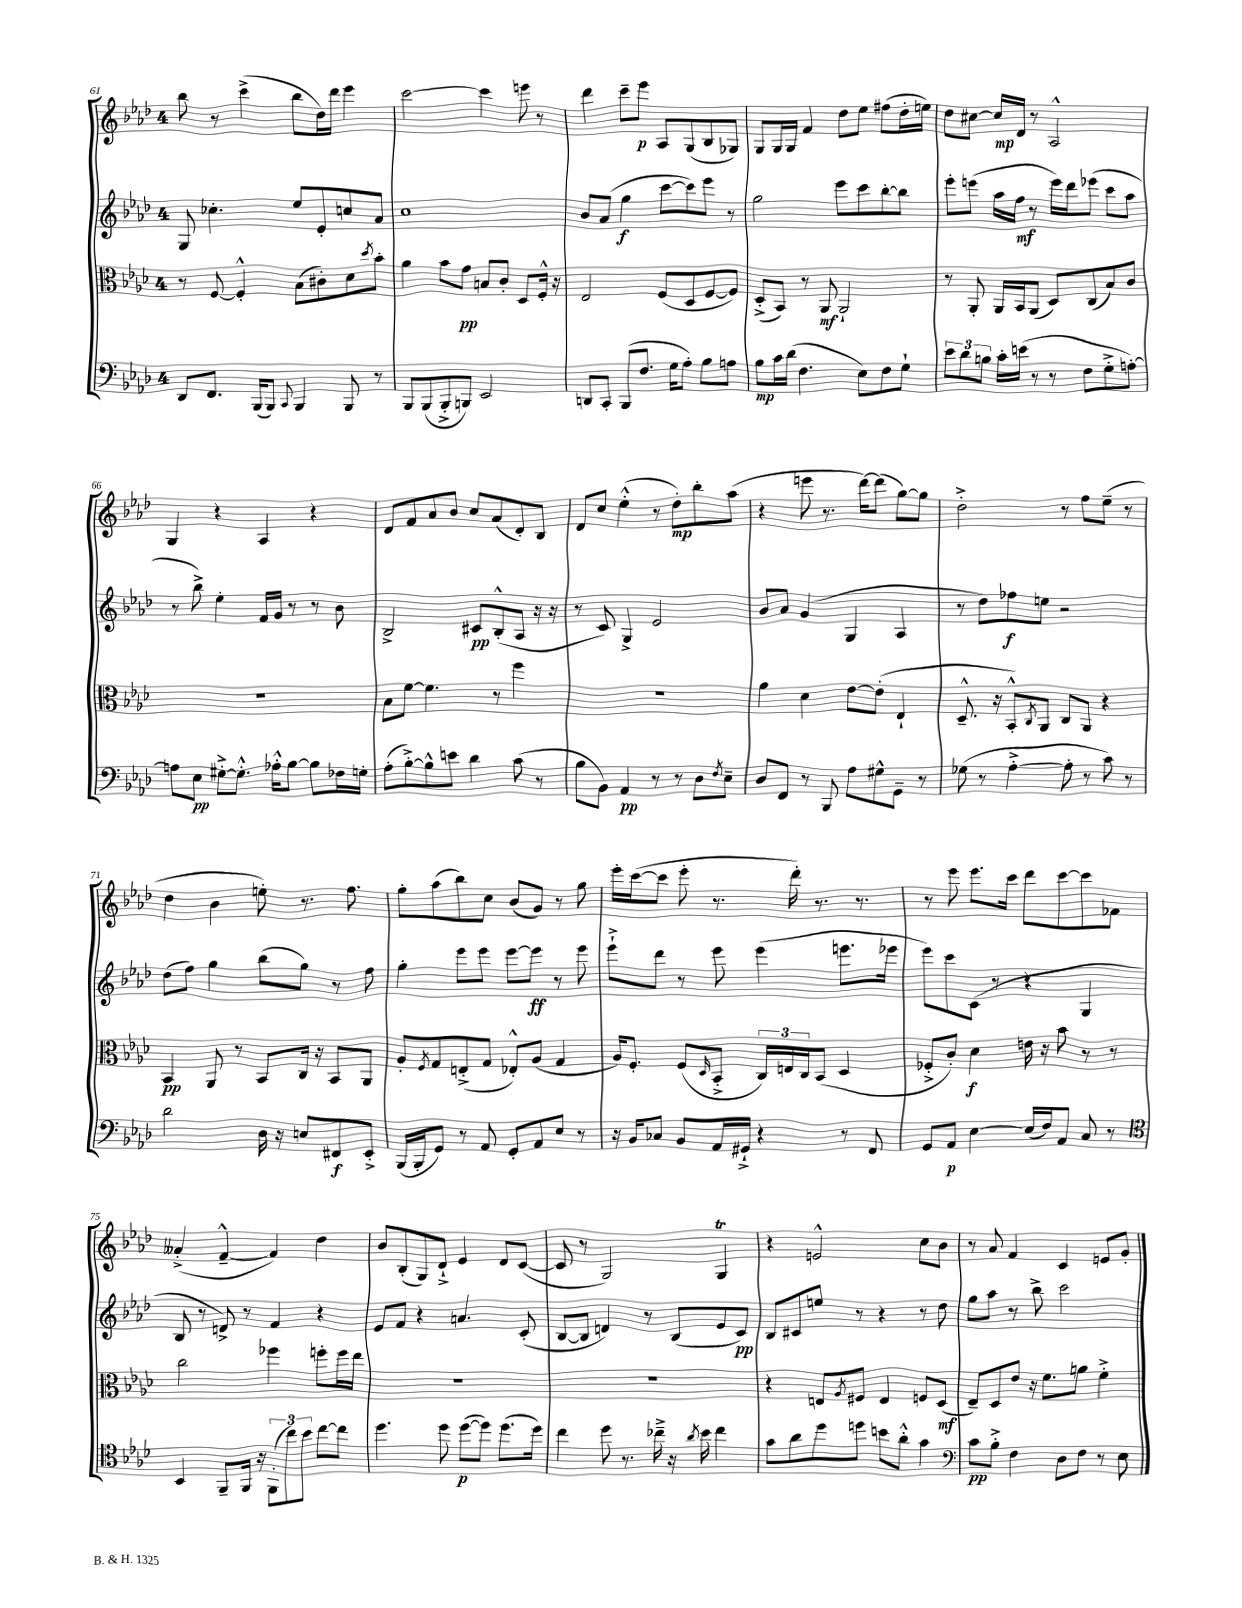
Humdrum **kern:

**kern	**kern	**kern	**kern
*staff4	*staff3	*staff2	*staff1
*clefF4	*clefC3	*clefG2	*clefG2
*k[b-e-a-d-]	*k[b-e-a-d-]	*k[b-e-a-d-]	*k[b-e-a-d-]
*M4/4	*M4/4	*M4/4	*M4/4
8DD-	8r	8G	8bb-
8.FF	[8F	4.cc-'	8r
.	4F'^^]	.	(4ccc^
(16BBB-	.	.	.
8BBB-)	.	.	.
8qqCC	.	.	.
4BBB-	(8B-	8ee-	8bb-
.	8c#')	8e-'	16dd-)
.	.	.	16ddd-
8BBB-	8d-	8cc	4eee-
.	8qdd-	.	.
8r	8b-'	8a-	.
=	=	=	=
8BBB-	4a-	1cc	[2ccc
(8BBB-	.	.	.
8BBB-'^	8b-	.	.
8BBB)	8g	.	.
2EE-	8B	.	4ccc]
.	8c'	.	.
.	8D-	.	8eee
.	16F'^^	.	8r
.	16r	.	.
=	=	=	=
8DD	2E-	8b-	4ddd-
8CC'	.	(8a-	.
(8BBB-	.	4gg	8ccc~
8.F	.	.	8eee-
.	(8F	[8ccc	8A-
16G	.	.	.
8A-')	8D-	8ccc])	(8G
8B-	[8F	8eee-	8B-
8A	8F])	8r	8G-)
=	=	=	=
8B-	(8D-'^	2gg	8G
16c	8BB-)	.	16G
(16d-	.	.	16G
4.F	8r	.	4f
.	8AA-	.	.
.	2AA-`	8eee-	8dd-
8E-)	.	8ccc	8ee-
8F	.	[8bb-'	(8ff#
8G`	.	8bb-]	16dd-'
.	.	.	16ee)
=	=	=	=
12e-	8r	8eee-'	8dd-
12d-	.	.	.
.	8AA-'	(8eee	[8cc#
12B	.	.	.
16c'	16AA-	16aa-	16cc#]
(16e	16BB-	16ff	16d-
8r	(8AA-	8r	8r
8r	8D-)	16eee)	2A-^^
.	.	16ddd-	.
8F	(8C	(8eee-	.
8G'^	8B-)	8ccc	.
[8A')	8c	8aa-	.
=	=	=	=
8A]	1r	8r	4G
8E-	.	8bb-^)	.
[8G#'^	.	4ee-'	4r
8.G#'^^]	.	.	.
.	.	16f	4A-
16A-'^^	.	16g	.
[8B-	.	8r	.
8B-]	.	8r	4r
16F-	.	8b-	.
16G'	.	.	.
=	=	=	=
(8A-'	8B-	2B-^	8d-
[8B-'^)	[8f	.	8f
8B-^^]	4.f]	.	8a-
8e	.	.	8b-
4d-	.	8c#	8cc
.	8r	(8B-'^^	(8a-
(8c	4ff	8A-	8d-')
8r	.	16r	8B-
.	.	16r	.
=	=	=	=
8B-	1r	8r	8d-
8BB-)	.	8c)	8cc
4AA-	.	4G^	(4ee-'^^
8r	.	2e-	8r
8r	.	.	8dd-')
8D-	.	.	8bb-'
8qF	.	.	.
8E-~	.	.	(8aa-
=	=	=	=
8D-	4a-	8b-	4r
8FF	.	8a-	.
8r	4d-	(4g	8eee
8BBB-	.	.	8.r
8A-	[8e-	4G	.
.	.	.	[16ddd-)
8G#^^	(8e-']	.	(8ddd-]
8GG~	4E-`	4A-	[8gg)
8r	.	.	8gg]
=	=	=	=
(8G-	8.D-~^^	8r	2dd-'^
8r	.	8dd-)	.
.	16r	.	.
[4A-'^	8BB-'^^)	8ff-	.
.	8qC	.	.
.	8AA-	8ee	.
8A-']	8C	2r	8r
8r	8AA-	.	8ff
8c)	4r	.	(8ee-~
8r	.	.	8r
=	=	=	=
2d-	4BB-	(8dd-	4dd-
.	.	8ff)	.
.	8AA-	4gg	4b-
.	8r	.	.
16D-	8BB-	(8bb-	8ee')
16r	.	.	.
8E	16C	8gg)	8.r
.	16r	.	.
8FF#	8BB-	8r	.
.	.	.	8.ff
8EE-'^	8AA-	8ff	.
=	=	=	=
(16BBB-	8A-'	4gg'	8gg'
16BBB-'	.	.	.
.	8qF	.	.
8GG)	8G	.	(8aa-
8r	(8E'^	8eee-	8bb-)
8AA-	8G	8eee-	8cc
8GG'	8E-'^^)	[8eee-	(8b-
8AA-	(8A-	8eee-]	8g)
8E-	4G	8r	8r
8r	.	8eee-	8gg
=	=	=	=
16r	16A-)	8eee-`^	16eee-'
16BB-	8.F'	.	([16ccc
8C-	.	8ddd-	8ccc]
8BB-	(8F	8r	8eee-'
.	16qqD-	.	.
16AA-	8BB-'^	8eee-	8.r
16GG#`^	.	.	.
4r	24C)	(4eee-	.
.	24E	.	.
.	.	.	16ddd-')
.	24C	.	.
.	(8BB-	.	8.r
8r	4D-	8.eee	.
.	.	.	8.r
8FF	.	.	.
.	.	16eee-	.
=	=	=	=
8GG	8F-'^	8eee-)	8r
8AA-	8c')	8ccc	8eee-
[4E-	4d-	(8c	8.eee-
.	.	8r	.
.	.	.	16ccc
(16E-]	16e	4r	8ddd-
16F)	16r	.	.
8AA-	8b-	.	[8ccc
8C	8r	4G	8ccc]
8r	8r	.	8f-
=	=	=	=
*clefC4	*	*	*
4BB-	2cc	8B-	(4a--'^
.	.	8r	.
8FF~	.	8d^)	[4f~^^
16FF	.	8r	.
16r	.	.	.
(12FF'	4ff-	4f	4f])
12cc)	.	.	.
12b-	.	.	.
[8cc	8ff'	4r	4dd-
8cc]	16ff	.	.
.	16ee-	.	.
=	=	=	=
4.dd-	1r	8e-	8b-
.	.	8f	(8B-'
.	.	4r	8G)
8dd-	.	.	8d-`^
([8dd-	.	4.a	4e-
8dd-])	.	.	.
(8.dd-	.	.	8d-
.	.	(8c'	([8c
16dd-)	.	.	.
=	=	=	=
4cc	1r	[8B-	8c]
.	.	8B-]	8r
8dd-	.	4d)	2G)
8.r	.	.	.
.	.	8r	.
16cc-~^	.	.	.
16r	.	(8B-	.
8qa-	.	.	.
16b-	.	.	.
4cc-	.	8e-	4G
.	.	8c)	.
=	=	=	=
8g	4r	8B-	4r
8a-	.	8c#	.
8dd-	8E	8ee	2e^^
.	8qA-	.	.
8dd	8F#	8r	.
8b	4E	4r	.
8a-'^^	.	.	.
4g	8F	8r	8cc
.	(8D-	8dd-	8b-
=	=	=	=
*clefF4	*	*	*
8c	8E-~)	8gg	8r
8B-'^	8D-	8aa-	8a-
4F	8e-	8r	4f
.	16r	8bb-^	.
.	8.f	.	.
8D-	.	2ccc	4c
8F	8a	.	.
8r	4f'^	.	8e
8E-	.	.	8g'
==	==	==	==
*-	*-	*-	*-
